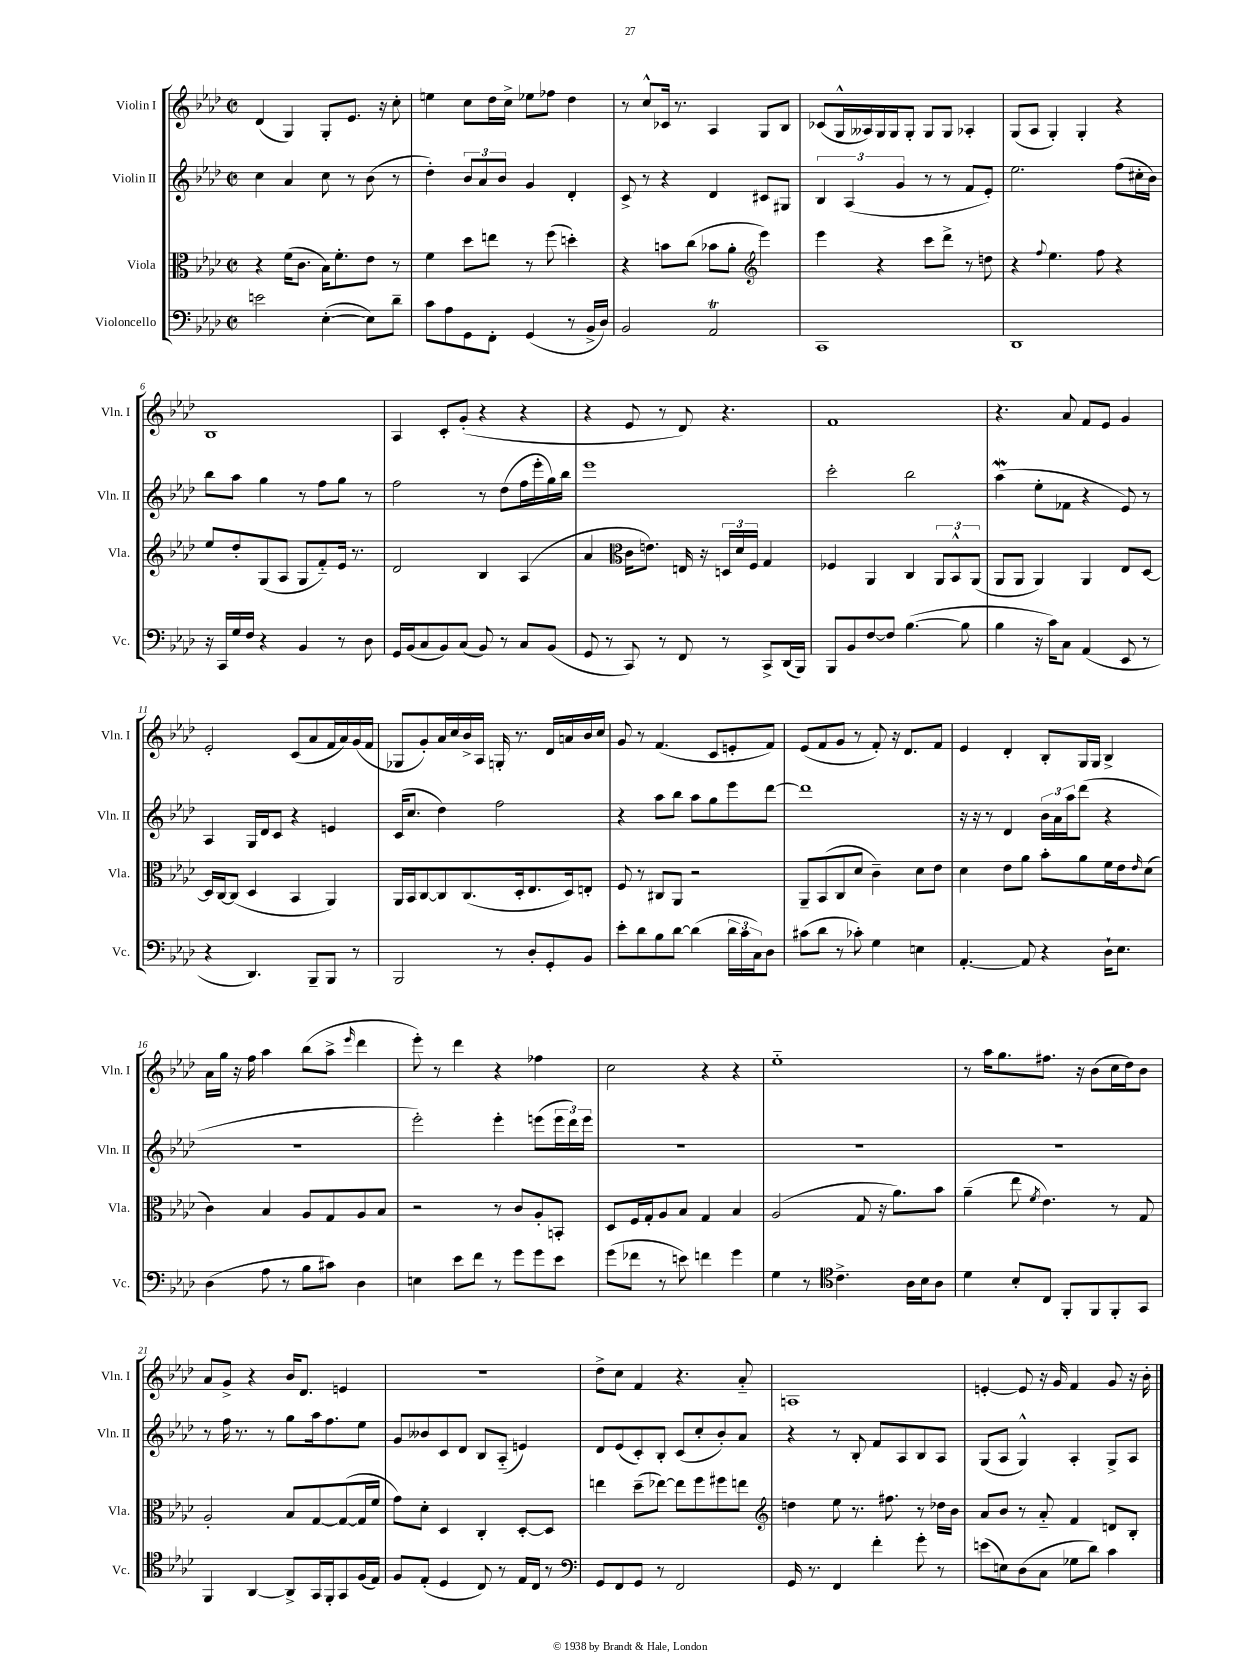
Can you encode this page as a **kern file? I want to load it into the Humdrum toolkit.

**kern	**kern	**kern	**kern
*staff4	*staff3	*staff2	*staff1
*clefF4	*clefC3	*clefG2	*clefG2
*k[b-e-a-d-]	*k[b-e-a-d-]	*k[b-e-a-d-]	*k[b-e-a-d-]
*M2/2	*M2/2	*M2/2	*M2/2
*met(c|)	*met(c|)	*met(c|)	*met(c|)
2e	4r	4cc	(4d-
.	(16f	4a-	4G)
.	8.c	.	.
([4E-'	16B-)	8cc	8G'
.	8.f'	.	.
.	.	8r	8.e-
8E-])	8e-	(8b-	.
.	.	.	16r
8d-~	8r	8r	8cc'
=	=	=	=
8c	4f	4dd-')	4ee
8A-	.	.	.
8GG	8dd-	12b-	8cc
.	.	12a-	.
8FF'	8ee	.	16dd-
.	.	12b-	.
.	.	.	16cc^
(4GG	8r	4g	8ee-
.	(8ff	.	8ff-
8r	4dd')	4d-'	4dd-
16BB-^	.	.	.
16D-)	.	.	.
=	=	=	=
2BB-	4r	8c^	8r
.	.	8r	8cc^^
.	8b	4r	16c-
.	.	.	8.r
.	(8cc	.	.
2AA-	8b-	4d-	4A-
.	8a-'	.	.
*	*clefG2	*	*
.	4eee-)	8c#	8G
.	.	8G#	8B-
=	=	=	=
1CC	4eee-	6B-	(8c-
.	.	.	16G^^
.	.	(6A-	.
.	.	.	16A--)
.	4r	.	16G
.	.	.	16G
.	.	6g	.
.	.	.	8G'
.	8ccc	8r	8G
.	8ddd-^	8r	8G
.	8r	8f	4A-'
.	8dd	8e-')	.
=	=	=	=
1DD-	4r	2.ee-	(8G
.	.	.	8A-
.	8qqff	.	.
.	4.ee-	.	4G')
.	.	.	4G'
.	8ff	.	.
.	4r	(8ff	4r
.	.	16cc#'	.
.	.	16b-)	.
=	=	=	=
16r	8ee-	8bb-	1B-
16CC	.	.	.
16G	8dd-'	8aa-	.
16F	.	.	.
4r	(8G	4gg	.
.	8A-	.	.
4BB-	8G	8r	.
.	8f'~)	8ff	.
8r	16e-	8gg	.
.	8.r	.	.
8D-	.	8r	.
=	=	=	=
16GG	2d-	2ff	4A-
(16BB-	.	.	.
8C	.	.	.
8BB-)	.	.	8c'
(8C	.	.	(8g'
8BB-)	4B-	8r	4r
8r	.	(8dd-	.
8C	(4A-	16ff	4r
.	.	16eee-'	.
(8BB-	.	16gg)	.
.	.	16bb-	.
=	=	=	=
8GG	4a-	1eee-	4r
8r	.	.	.
*	*clefC3	*	*
8CC)	16c	.	8e-
.	8.e)	.	.
8r	.	.	8r
8FF	16E	.	8d-)
.	16r	.	.
8r	24D	.	4.r
.	24d-	.	.
.	24F	.	.
8CC^	4G	.	.
(16DD-	.	.	.
16BBB-)	.	.	.
=	=	=	=
8BBB-	4F-	2ccc'	1f
8BB-	.	.	.
[8F	4AA-	.	.
8F]	.	.	.
([4.B-	4C	2bb-	.
.	12AA-	.	.
.	12BB-^^	.	.
8B-]	.	.	.
.	(12AA-	.	.
=	=	=	=
4B-	8AA-	(4aa-	4.r
.	8AA-	.	.
16r	4AA-)	8ee-'	.
16c)	.	.	.
8C	.	8f-	8a-
(4AA-	4AA-	4r	8f
.	.	.	8e-
8EE-	8E-	8e-)	4g
8r	[8D-	8r	.
=	=	=	=
4r	16D-]	4A-	2e-'
.	[16C	.	.
.	(8C]	.	.
4.DD-)	4D-	16G	.
.	.	16d-	.
.	.	8c	.
.	4BB-	4r	(8c
8BBB-~	.	.	8a-
8BBB-	4AA-)	4e	16f
.	.	.	16a-)
8r	.	.	(16g
.	.	.	16f
=	=	=	=
2BBB-	16AA-	(16c	8G-
.	16BB-	8.cc	.
.	[8C	.	8g')
.	8C]	4dd-)	16a-
.	.	.	16cc
.	(8.C	.	16b-^
.	.	.	16A-
8r	.	2ff	16G'
.	16D-'	.	8.r
8D-'	8.E-	.	.
8GG'	.	.	16d-
.	16D-)	.	16a
8BB-	8E'	.	16b-
.	.	.	16cc
=	=	=	=
8e-'	8F	4r	8g
8d-	8r	.	8r
8B-	8C#	8aa-	(4.f
[8d-	8AA-	8bb-	.
(4d-]	2r	8aa-	.
.	.	8gg	8c
24d-	.	8eee-	8e'
24c	.	.	.
24C)	.	.	.
8D-	.	[8ddd-	8f)
=	=	=	=
(8c#	8AA-~	1ddd-]	(8e-
8d-	(8BB-	.	8f
8r	8C	.	8g
8c-')	8d-	.	8r
4G	4c~)	.	8f')
.	.	.	16r
.	.	.	8.d-
4E	8d-	.	.
.	8e-	.	8f
=	=	=	=
[4.AA-'	4d-	16r	4e-
.	.	16r	.
.	.	8r	.
.	8e-	4d-	4d-'
8AA-]	8a-	.	.
4r	8b-'	24b-	8B-'
.	.	24a-	.
.	.	24aa-	.
.	8a-	(8ddd-	16G
.	.	.	16G
16D-`	16f	4r	4B-^
8.E-	16e-	.	.
.	16qqe-	.	.
.	(8d-	.	.
=	=	=	=
(4D-	4c)	1r	16a-
.	.	.	16gg
.	.	.	16r
.	.	.	16ff
8A-	4B-	.	4aa-
8r	.	.	.
8B-	8A-	.	(8bb-
8c#)	8G	.	8aa-^
.	.	.	16qqeee-
4D-	8A-	.	4ddd-
.	8B-	.	.
=	=	=	=
4E	2r	2eee-')	8eee-')
.	.	.	8r
8e-	.	.	4ddd-
8f	.	.	.
8r	8r	4eee-'	4r
8g	8c	.	.
8g	8A-'	(8eee	4ff-
8e-	8BB'	24eee	.
.	.	24ddd-)	.
.	.	24eee	.
=	=	=	=
(8g	8D-	1r	2cc
8f-	16F	.	.
.	16G'	.	.
8r	8A-	.	.
8e)	8B-	.	.
4f	4G	.	4r
4g	4B-	.	4r
=	=	=	=
4G	(2A-	1r	1ee-'~
8r	.	.	.
*clefC4	*	*	*
4.c^	.	.	.
.	8G	.	.
.	16r	.	.
.	8.a-)	.	.
16A-	.	.	.
16B-	.	.	.
8A-	8b-	.	.
=	=	=	=
4d-	(4a-~	1r	8r
.	.	.	16aa-
.	.	.	8.gg
8B-'	8ee-	.	.
.	8qf	.	.
8C	4.e-)	.	8.ff#
8FF'	.	.	.
.	.	.	16r
8FF	.	.	(8b-
8FF'	8r	.	16cc
.	.	.	16dd-)
8GG	8G	.	8b-
=	=	=	=
4FF	2A-'	8r	8a-
.	.	16ff	8g^
.	.	8.r	.
[4AA-	.	.	4r
.	.	8r	.
8AA-^]	8B-	8gg	16b-
.	.	.	8.d-
16GG	[8G	16aa-	.
16FF'	.	8.ff	.
8GG	(8G_	.	4e
(16F	16G]	8ee-	.
16E-)	16f	.	.
=	=	=	=
8F	8g)	8g	1r
(8E-'	8d-'	8b--	.
4D-	4D-	8c	.
.	.	8d-	.
8C)	4C'	8B-	.
8r	.	(8A-'~	.
16E-	[8D-'	4e)	.
16C	.	.	.
8r	8D-]	.	.
=	=	=	=
*clefF4	*	*	*
8GG	4ee	8d-	8dd-^
8FF	.	(8e-	8cc
8GG	(8dd-~	8c')	4f
8r	[8ee-)	8B-'	.
2FF	8ee-]	(8c	4.r
.	8ff	8cc'	.
.	8ff#	8b-')	.
.	8ee	8a-	8a-'~
=	=	=	=
*	*clefG2	*	*
16GG	4dd	4r	1A
8.r	.	.	.
4FF	8ee-	8r	.
.	8.r	8B-'	.
4f'	.	8f	.
.	8.ff#	.	.
.	.	8A-	.
8g'	8r	8B-	.
8r	16dd-	8A-	.
.	16b-	.	.
=	=	=	=
(8e	8a-	(8G	[4e'
8E)	8b-	8A-	.
(8D-	8r	4G^^)	8e]
8C	8a-'~	.	16r
.	.	.	16g
8G-	4f	4A-'	4f
8d-)	.	.	.
4c	8d	8G^	8g
.	8B-'	8A-	16r
.	.	.	16b-'
==	==	==	==
*-	*-	*-	*-
